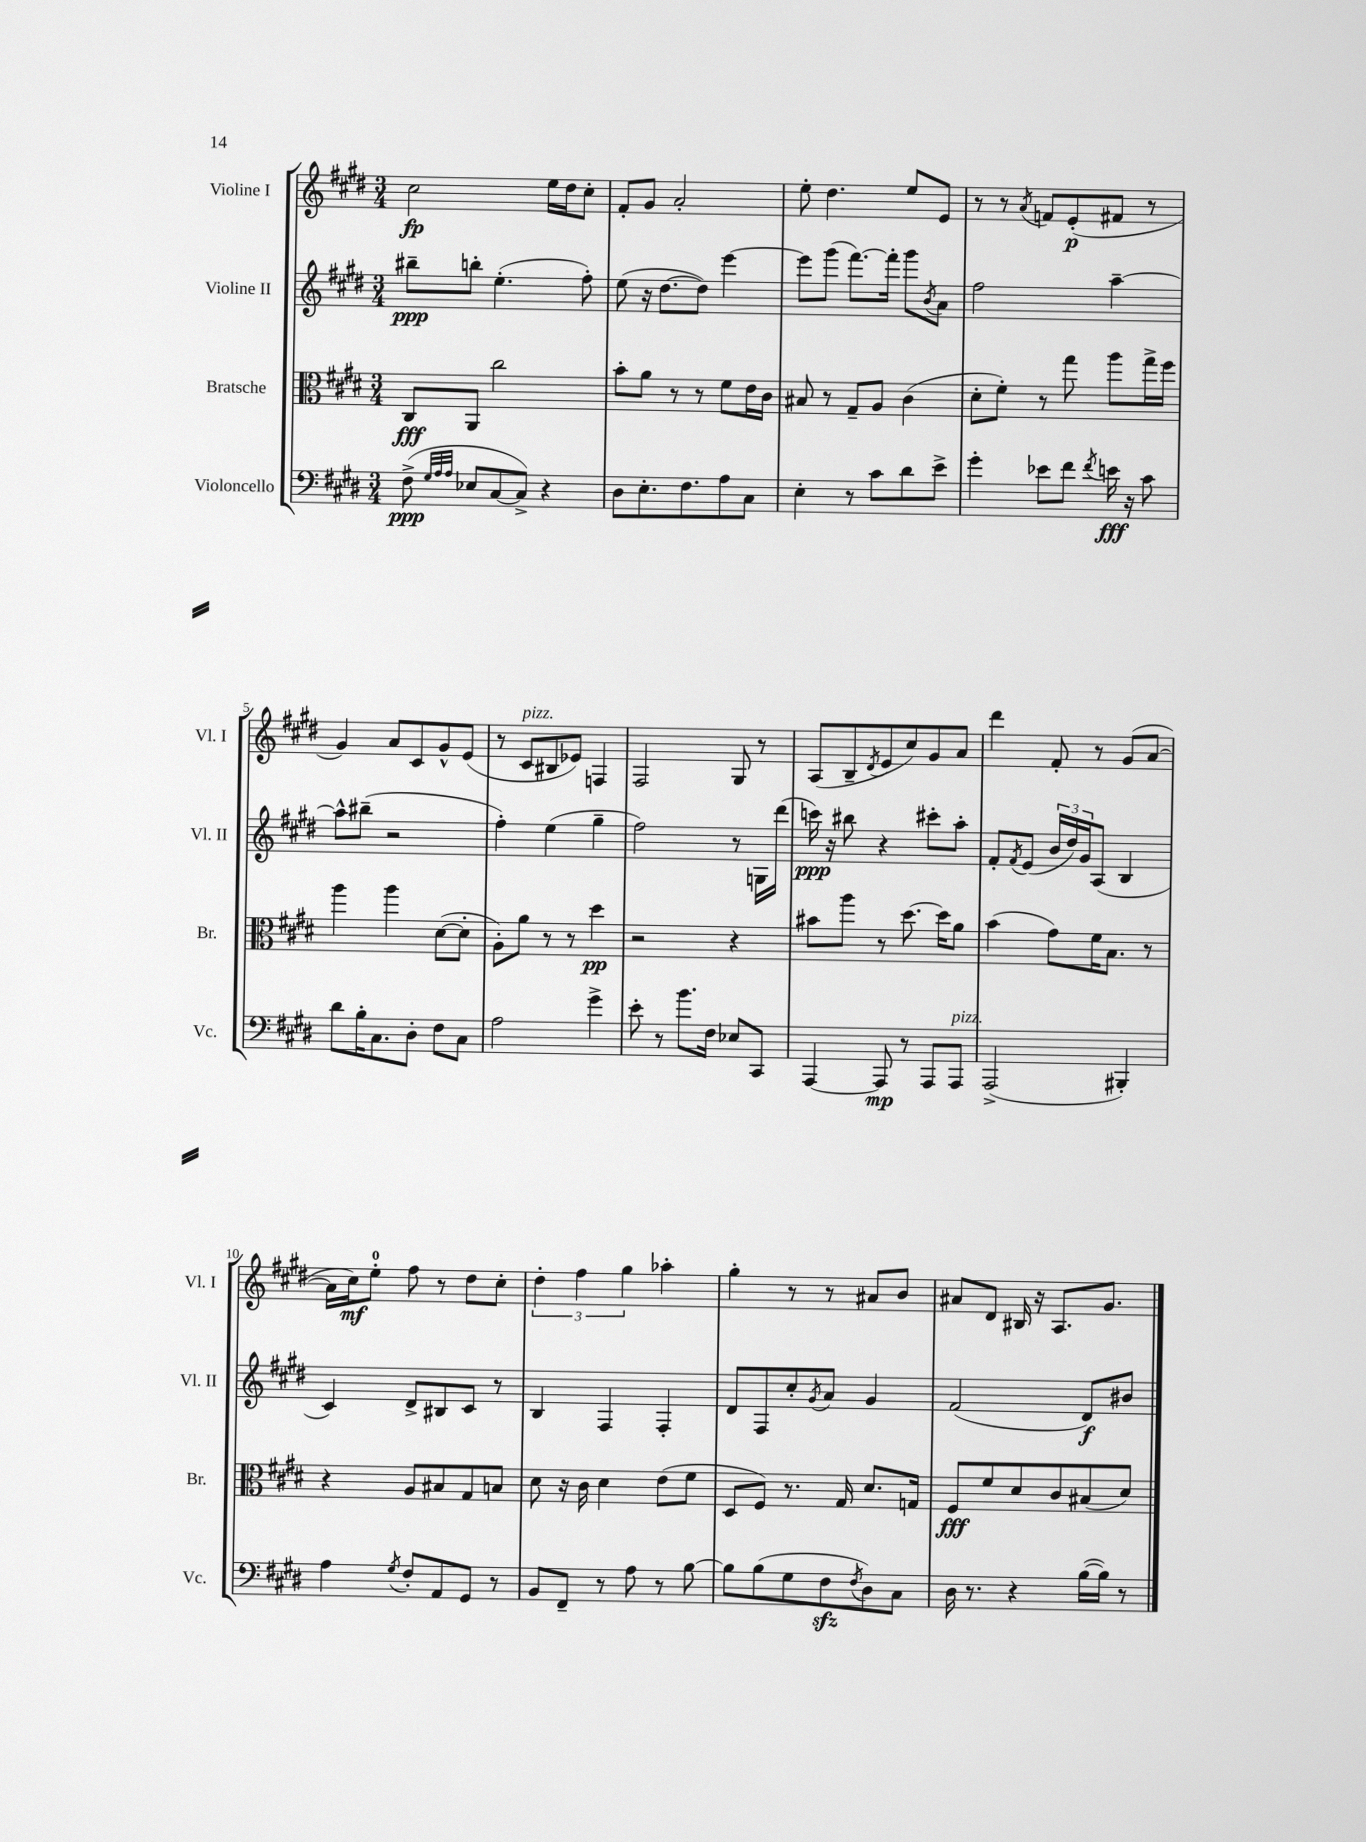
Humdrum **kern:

**kern	**dynam	**kern	**dynam	**kern	**dynam	**kern	**dynam
*part4	*part4	*part3	*part3	*part2	*part2	*part1	*part1
*staff4	*staff4	*staff3	*staff3	*staff2	*staff2	*staff1	*staff1
*I"Violoncello	*	*I"Bratsche	*	*I"Violine II	*	*I"Violine I	*
*I'Vc.	*	*I'Br.	*	*I'Vl. II	*	*I'Vl. I	*
*clefF4	*	*clefC3	*	*clefG2	*	*clefG2	*
*k[f#c#g#d#]	*	*k[f#c#g#d#]	*	*k[f#c#g#d#]	*	*k[f#c#g#d#]	*
*M3/4	*	*M3/4	*	*M3/4	*	*M3/4	*
=1	=1	=1	=1	=1	=1	=1	=1
(8F#^\	ppp	8C#/L	fff	8bb#X~\L	ppp	2cc#\	fp
32qqG#/LLL	.	.	.	.	.	.	.
32qqA/	.	.	.	.	.	.	.
32qqA/JJJ	.	.	.	.	.	.	.
8E-X/L	.	8AA/J	.	8bbn'\J	.	.	.
[8C#/	.	2cc#\	.	(4.ee'\	.	.	.
8C#^/J])	.	.	.	.	.	.	.
4r	.	.	.	.	.	16ee\LL	.
.	.	.	.	.	.	16dd#\J	.
.	.	.	.	8ff#'\)	.	8cc#'\J	.
=2	=2	=2	=2	=2	=2	=2	=2
8D#\L	.	8b'\L	.	(8ee\	.	8f#'/L	.
8.E'\	.	8a\J	.	16r	.	8g#/J	.
.	.	.	.	[8.dd#\L	.	.	.
.	.	8r	.	.	.	2a'/	.
8.F#\	.	.	.	.	.	.	.
.	.	8r	.	8dd#\J])	.	.	.
8A\	.	8f#\L	.	[4eee\	.	.	.
8C#\J	.	16e\L	.	.	.	.	.
.	.	16c#\JJ	.	.	.	.	.
=3	=3	=3	=3	=3	=3	=3	=3
4E'\	.	8B#X/	.	8eee\L]	.	8ee'\	.
.	.	8r	.	(8ggg#\J	.	4.dd#\	.
8r	.	8G#~/L	.	[8.fff#\L)	.	.	.
8c#\L	.	8A/J	.	.	.	.	.
.	.	.	.	16fff#'\Jk]	.	.	.
8d#\	.	(4c#\	.	8ggg#\L	.	8ee/L	.
.	.	.	.	8qb/	.	.	.
8e^\J	.	.	.	8a\J	.	8e/J	.
=4	=4	=4	=4	=4	=4	=4	=4
4g#'\	.	8d#'\L	.	2ff#\	.	8r	.
.	.	8f#'\J)	.	.	.	8r	.
.	.	.	.	.	.	8qa/	.
8e-X\L	.	8r	.	.	.	8fn/L	.
8f#\J	.	8gg#\	.	.	.	(8e'/	p
8qf#/	.	.	.	.	.	.	.
16en\	fff	8aa\L	.	[4aa~\	.	8f#X/J	.
16r	.	.	.	.	.	.	.
8c#\	.	16gg#^\L	.	.	.	8r	.
.	.	16ff#\JJ	.	.	.	.	.
!!LO:LB:g=z
=5	=5	=5	=5	=5	=5	=5	=5
8d#\L	.	4aa\	.	8aa^^\L]	.	4g#/)	.
16B'\K	.	.	.	(8bb#X~\J	.	.	.
8.C#\	.	.	.	.	.	.	.
.	.	4aa\	.	2r	.	8a/L	.
8D#'\J	.	.	.	.	.	8c#/	.
8F#\L	.	([8d#\L	.	.	.	8g#^^/	.
8C#\J	.	8d#'\J]	.	.	.	(8e/J	.
=6	=6	=6	=6	=6	=6	=6	=6
2A\	.	8A'\L)	.	4ff#'\)	.	8r	.
!	!	!	!	!	!	!LO:TX:a:i:t=pizz.	!
.	.	8a\J	.	.	.	8c#/L	.
.	.	8r	.	(4ee\	.	8B#X/	.
.	.	8r	.	.	.	8e-X/J)	.
4g#^\	.	4dd#\	pp	4gg#~\	.	4Fn/	.
=7	=7	=7	=7	=7	=7	=7	=7
8e'\	.	2r	.	2ff#\)	.	2F#/	.
8r	.	.	.	.	.	.	.
8.b\L	.	.	.	.	.	.	.
16F#\Jk	.	.	.	.	.	.	.
8E-X/L	.	4r	.	8r	.	8G#/	.
8CC#/J	.	.	.	16Gn\LL	.	8r	.
.	.	.	.	(16ddd#\JJ	.	.	.
=8	=8	=8	=8	=8	=8	=8	=8
[4AAA/	.	8b#X\L	.	16cccn\)	ppp	(8A/L	.
.	.	.	.	16r	.	.	.
.	.	8aa\J	.	8bb#X\	.	8B~/	.
.	.	.	.	.	.	8qd#/	.
8AAA/]	mp	8r	.	4r	.	8e/	.
8r	.	[8.dd#\	.	.	.	8cc#/)	.
8AAA/L	.	.	.	8ccc#X'\L	.	8g#/	.
.	.	16dd#\KL]	.	.	.	.	.
!LO:TX:a:i:t=pizz.	!	!	!	!	!	!	!
8AAA/J	.	8a\J	.	8aa'\J	.	8a/J	.
=9	=9	=9	=9	=9	=9	=9	=9
(2AAA^/	.	(4b\	.	8f#'/L	.	4ddd#\	.
.	.	.	.	8qf#/	.	.	.
.	.	.	.	(8e/J	.	.	.
.	.	8g#\L)	.	24b/LL	.	8f#'/	.
.	.	.	.	24dd#/)	.	.	.
.	.	.	.	24g#/J	.	.	.
.	.	16f#\K	.	(8A/J	.	8r	.
.	.	8.B\J	.	.	.	.	.
4BBB#X'/)	.	.	.	4B/	.	(8g#/L	.
.	.	8r	.	.	.	[8a/J	.
!!LO:LB:g=z
=10	=10	=10	=10	=10	=10	=10	=10
4A\	.	4r	.	4c#/)	.	16a\LL]	.
.	.	.	.	.	.	16cc#\J)	mf
.	.	.	.	.	.	8ee'\J	.
8qG#/	.	.	.	.	.	.	.
8F#'/L	.	8A/L	.	8d#^/L	.	8ff#\	.
8AA/	.	8B#X/	.	8B#X/	.	8r	.
8GG#/J	.	8G#/	.	8c#/J	.	8dd#\L	.
8r	.	8Bn/J	.	8r	.	8cc#'\J	.
=11	=11	=11	=11	=11	=11	=11	=11
8BB/L	.	8d#\	.	4B/	.	6dd#'\	.
8FF#~/J	.	16r	.	.	.	.	.
.	.	.	.	.	.	6ff#\	.
.	.	16c#\	.	.	.	.	.
8r	.	4d#\	.	4F#/	.	.	.
.	.	.	.	.	.	6gg#\	.
8A\	.	.	.	.	.	.	.
8r	.	(8e\L	.	4F#'/	.	4aa-X'\	.
[8B\	.	8f#\J	.	.	.	.	.
=12	=12	=12	=12	=12	=12	=12	=12
8B\L]	.	8D#/L	.	8d#/L	.	4gg#'\	.
(8B\	.	8F#/J)	.	8F#/	.	.	.
8G#\	.	8.r	.	8cc#'/	.	8r	.
.	.	.	.	8qg#/	.	.	.
8F#zz\	.	.	.	8a/J	.	8r	.
.	.	16G#/	.	.	.	.	.
8qF#/	.	.	.	.	.	.	.
8D#\)	.	8.d#/L	.	4g#/	.	8a#X/L	.
8C#\J	.	.	.	.	.	8b/J	.
.	.	16Gn/Jk	.	.	.	.	.
=13	=13	=13	=13	=13	=13	=13	=13
16D#\	.	8F#/L	fff	(2f#/	.	8a#X/L	.
8.r	.	.	.	.	.	.	.
.	.	8f#/	.	.	.	8d#/J	.
4r	.	8d#/	.	.	.	16B#X/	.
.	.	.	.	.	.	16r	.
.	.	8c#/	.	.	.	8.A/L	.
([16B\LL	.	(8B#X/	.	8d#/L)	f	.	.
16B\JJ])	.	.	.	.	.	8.g#/J	.
8r	.	8d#/J)	.	8b#X/J	.	.	.
==	==	==	==	==	==	==	==
*-	*-	*-	*-	*-	*-	*-	*-
